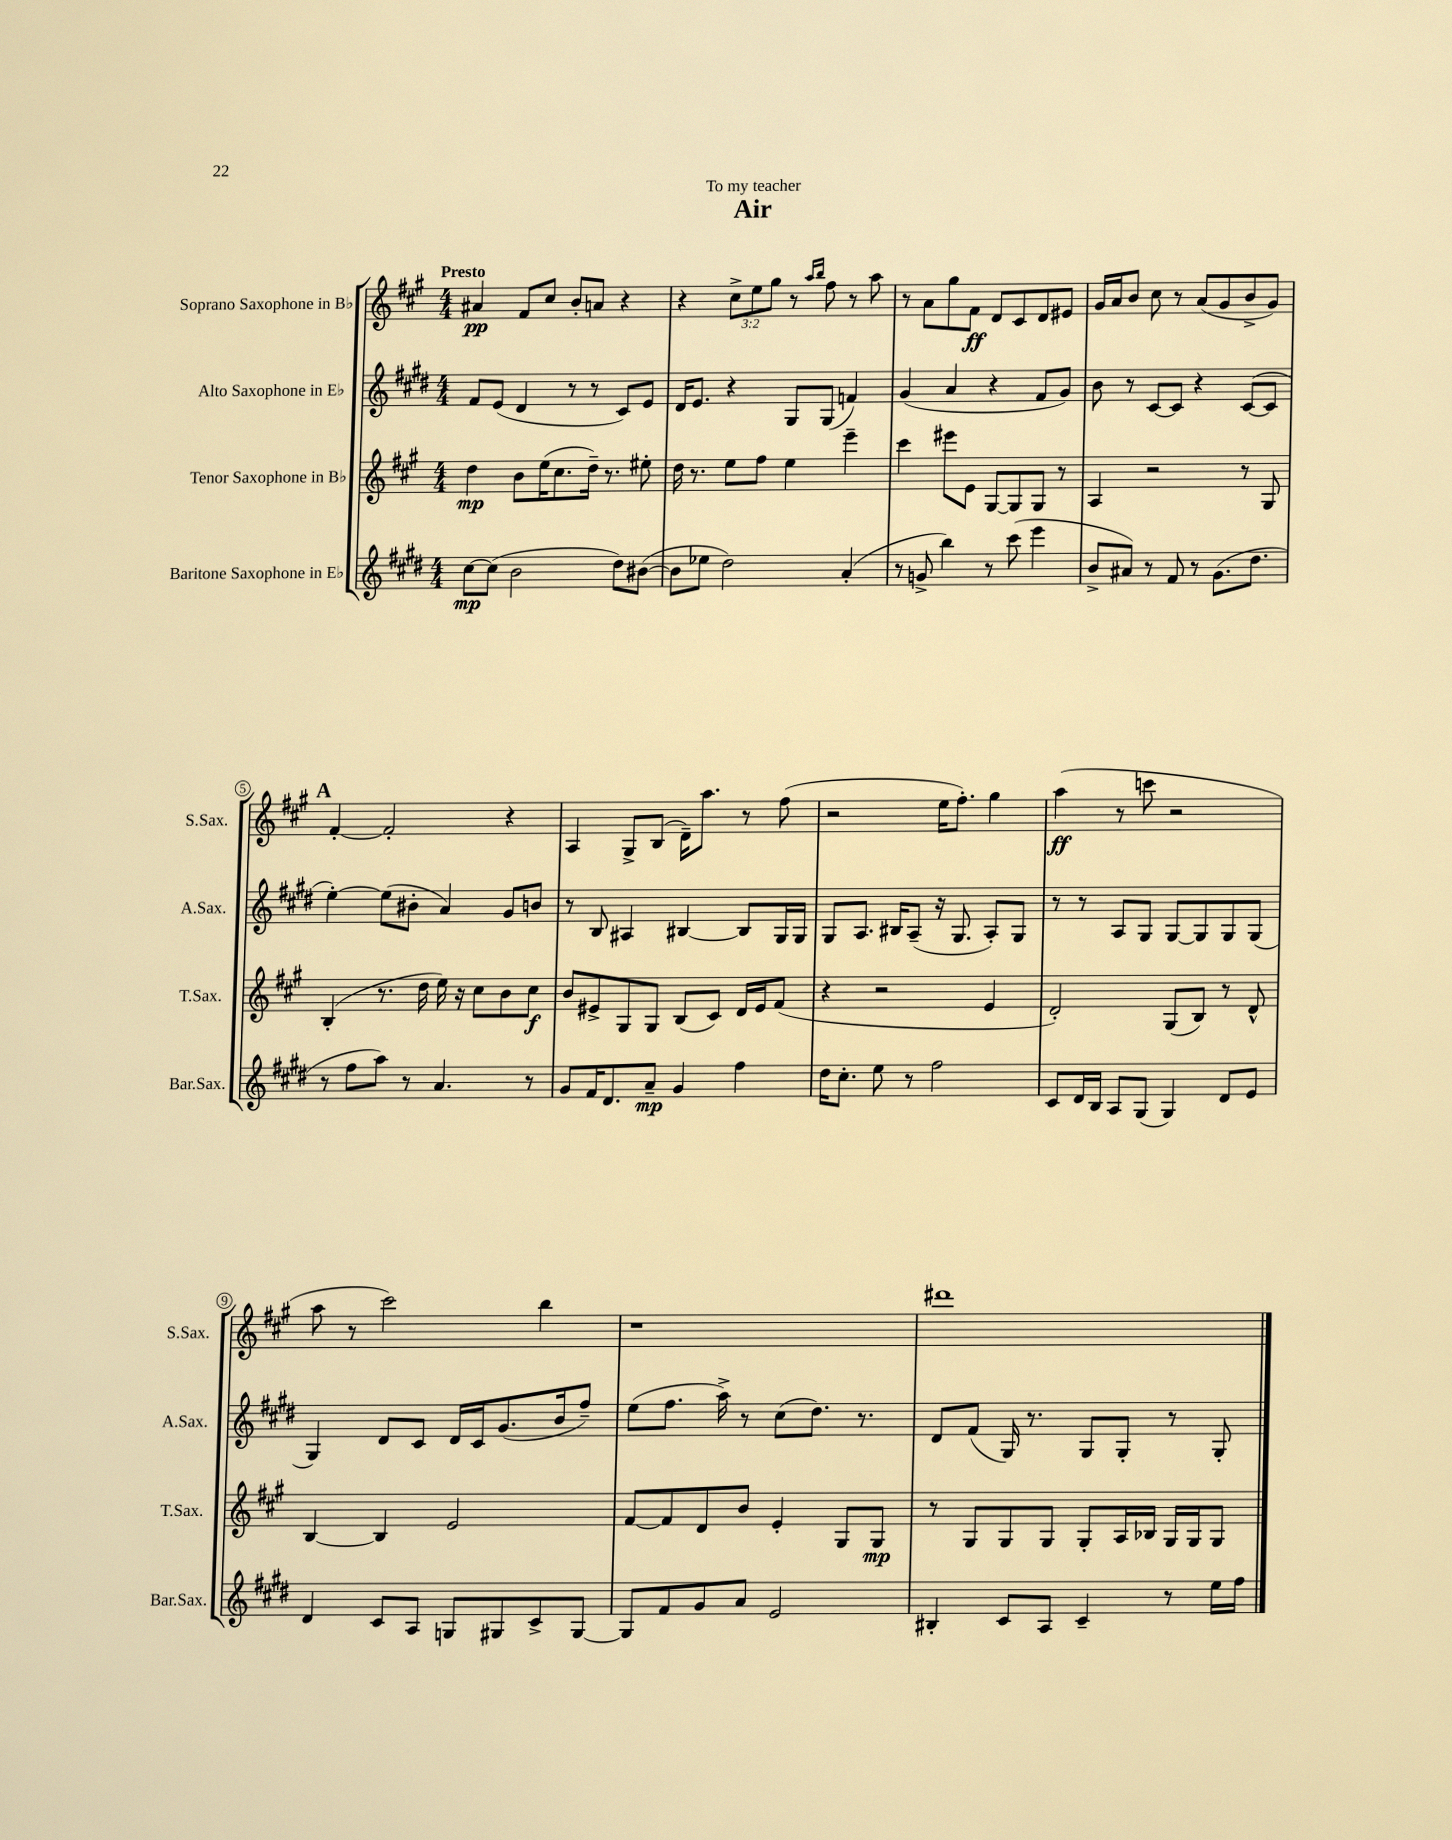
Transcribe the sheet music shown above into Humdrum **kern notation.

**kern	**dynam	**kern	**dynam	**kern	**kern	**dynam
*part4	*part4	*part3	*part3	*part2	*part1	*part1
*staff4	*staff4	*staff3	*staff3	*staff2	*staff1	*staff1
*I"Baritone Saxophone in E♭	*	*I"Tenor Saxophone in B♭	*	*I"Alto Saxophone in E♭	*I"Soprano Saxophone in B♭	*
*I'Bar.Sax.	*	*I'T.Sax.	*	*I'A.Sax.	*I'S.Sax.	*
*clefG2	*	*clefG2	*	*clefG2	*clefG2	*
*k[f#c#g#d#]	*	*k[f#c#g#]	*	*k[f#c#g#d#]	*k[f#c#g#]	*
*M4/4	*	*M4/4	*	*M4/4	*M4/4	*
=1	=1	=1	=1	=1	=1	=1
!	!	!	!	!	!LO:TX:a:B:t=Presto	!
[8cc#\L	mp	4dd\	mp	8f#/L	4a#X/	pp
(8cc#\J]	.	.	.	(8e/J	.	.
2b\	.	8b\L	.	4d#/	8f#/L	.
.	.	(16ee\K	.	.	8cc#/J	.
.	.	8.cc#\	.	.	.	.
.	.	.	.	8r	8b'/L	.
.	.	16dd~\Jk)	.	8r	8an/J	.
.	.	8.r	.	.	.	.
8dd#\L)	.	.	.	8c#/L)	4r	.
([8b#X\J	.	8ee#X'\	.	8e/J	.	.
=2	=2	=2	=2	=2	=2	=2
8b#\L]	.	16dd\	.	16d#/KL	4r	.
.	.	8.r	.	8.e/J	.	.
8ee-X\J	.	.	.	.	.	.
2dd#\)	.	8ee\L	.	4r	12cc#^\L	.
.	.	.	.	.	12ee\	.
.	.	8ff#\J	.	.	.	.
.	.	.	.	.	12gg#\J	.
.	.	4ee\	.	8G#/L	8r	.
.	.	.	.	.	16qqaa/LL	.
.	.	.	.	.	16qqbb/JJ	.
.	.	.	.	(8G#/J	8ff#\	.
(4a'/	.	4eee~\	.	4fn/)	8r	.
.	.	.	.	.	8aa\	.
=3	=3	=3	=3	=3	=3	=3
8r	.	4ccc#\	.	(4g#/	8r	.
8gn^/	.	.	.	.	8a\L	.
4bb\)	.	8eee#X\L	.	4a/	8gg#\	.
.	.	8e\J	.	.	8f#\J	ff
8r	.	[8G#/L	.	4r	8d/L	.
(8ccc#\	.	8G#/]	.	.	8c#/	.
4eee\	.	8G#/J	.	8f#/L	8d/	.
.	.	8r	.	8g#/J)	8e#X/J	.
=4	=4	=4	=4	=4	=4	=4
8b^/L	.	4A/	.	8b\	16g#/LL	.
.	.	.	.	.	16a/J	.
8a#X/J)	.	.	.	8r	8b/J	.
8r	.	2r	.	[8c#/L	8cc#\	.
8f#/	.	.	.	8c#/J]	8r	.
8r	.	.	.	4r	(8a/L	.
(8.g#\L	.	.	.	.	8g#/	.
.	.	8r	.	([8c#/L	8b^/	.
8.dd#\J	.	.	.	.	.	.
.	.	8G#/	.	8c#/J]	8g#/J)	.
!!LO:LB:g=z
!!LO:REH:place=s1:t=A
=5	=5	=5	=5	=5	=5	=5
8r	.	(4B'/	.	[4ee'\)	[4f#'/	.
8ff#\L	.	.	.	.	.	.
8aa\J)	.	8.r	.	(8ee\L]	2f#'/]	.
8r	.	.	.	8b#X'\J	.	.
.	.	16dd\	.	.	.	.
4.a/	.	16ee\)	.	4a/)	.	.
.	.	16r	.	.	.	.
.	.	8cc#\L	.	.	.	.
.	.	8b\	.	8g#/L	4r	.
8r	.	8cc#\J	f	8bn/J	.	.
=6	=6	=6	=6	=6	=6	=6
8g#/L	.	8b/L	.	8r	4A/	.
16f#/K	.	8e#X^/	.	8B/	.	.
8.d#/	.	.	.	.	.	.
.	.	8G#/	.	4A#X/	8G#^/L	.
8a~/J	mp	8G#/J	.	.	(8B/J	.
4g#/	.	(8B/L	.	[4B#X/	16d~\KL)	.
.	.	.	.	.	8.aa\J	.
.	.	8c#/J)	.	.	.	.
4ff#\	.	16d/LL	.	8B#/L]	8r	.
.	.	16e#/J	.	.	.	.
.	.	(8f#/J	.	16G#/L	(8ff#\	.
.	.	.	.	16G#/JJ	.	.
=7	=7	=7	=7	=7	=7	=7
16dd#\KL	.	4r	.	8G#/L	2r	.
8.cc#'\J	.	.	.	.	.	.
.	.	.	.	8.A/J	.	.
8ee\	.	2r	.	.	.	.
.	.	.	.	16B#X/KL	.	.
8r	.	.	.	(8A~/J	.	.
2ff#\	.	.	.	16r	16ee\KL	.
.	.	.	.	8.G#/	8.ff#'\J)	.
.	.	4e/	.	8A'/L)	4gg#\	.
.	.	.	.	8G#/J	.	.
=8	=8	=8	=8	=8	=8	=8
8c#/L	.	2d'/)	.	8r	(4aa\	ff
16d#/L	.	.	.	8r	.	.
16B/JJ	.	.	.	.	.	.
8A/L	.	.	.	8A/L	8r	.
(8G#/J	.	.	.	8G#/J	8cccn\	.
4G#/)	.	(8G#/L	.	[8G#/L	2r	.
.	.	8B/J)	.	8G#/]	.	.
8d#/L	.	8r	.	8G#/	.	.
8e/J	.	8d^^/	.	(8G#/J	.	.
!!LO:LB:g=z
=9	=9	=9	=9	=9	=9	=9
4d#/	.	[4B/	.	4G#/)	8aa\	.
.	.	.	.	.	8r	.
8c#/L	.	4B/]	.	8d#/L	2ccc#\)	.
8A/J	.	.	.	8c#/J	.	.
8Gn/L	.	2e/	.	16d#/LL	.	.
.	.	.	.	16c#/J	.	.
8G#X/	.	.	.	(8.g#/	.	.
8c#^/	.	.	.	.	4bb\	.
.	.	.	.	16b/k	.	.
[8G#/J	.	.	.	8ff#~/J)	.	.
=10	=10	=10	=10	=10	=10	=10
8G#/L]	.	[8f#/L	.	(8ee\L	1r	.
8f#/	.	8f#/]	.	8.ff#\J	.	.
8g#/	.	8d/	.	.	.	.
.	.	.	.	16aa^\)	.	.
8a/J	.	8b/J	.	8r	.	.
2e/	.	4e'/	.	(8cc#\L	.	.
.	.	.	.	8.dd#\J)	.	.
.	.	8G#/L	.	.	.	.
.	.	.	.	8.r	.	.
.	.	8G#/J	mp	.	.	.
=11	=11	=11	=11	=11	=11	=11
4B#X'/	.	8r	.	8d#/L	1ddd#X	.
.	.	8G#/L	.	(8f#/J	.	.
8c#/L	.	8G#/	.	16G#/)	.	.
.	.	.	.	8.r	.	.
8A/J	.	8G#/J	.	.	.	.
4c#~/	.	8G#'/L	.	8G#/L	.	.
.	.	16A/L	.	8G#'/J	.	.
.	.	16B-X/JJ	.	.	.	.
8r	.	16G#/LL	.	8r	.	.
.	.	16G#/J	.	.	.	.
16ee\LL	.	8G#/J	.	8G#'/	.	.
16ff#\JJ	.	.	.	.	.	.
==	==	==	==	==	==	==
*-	*-	*-	*-	*-	*-	*-
